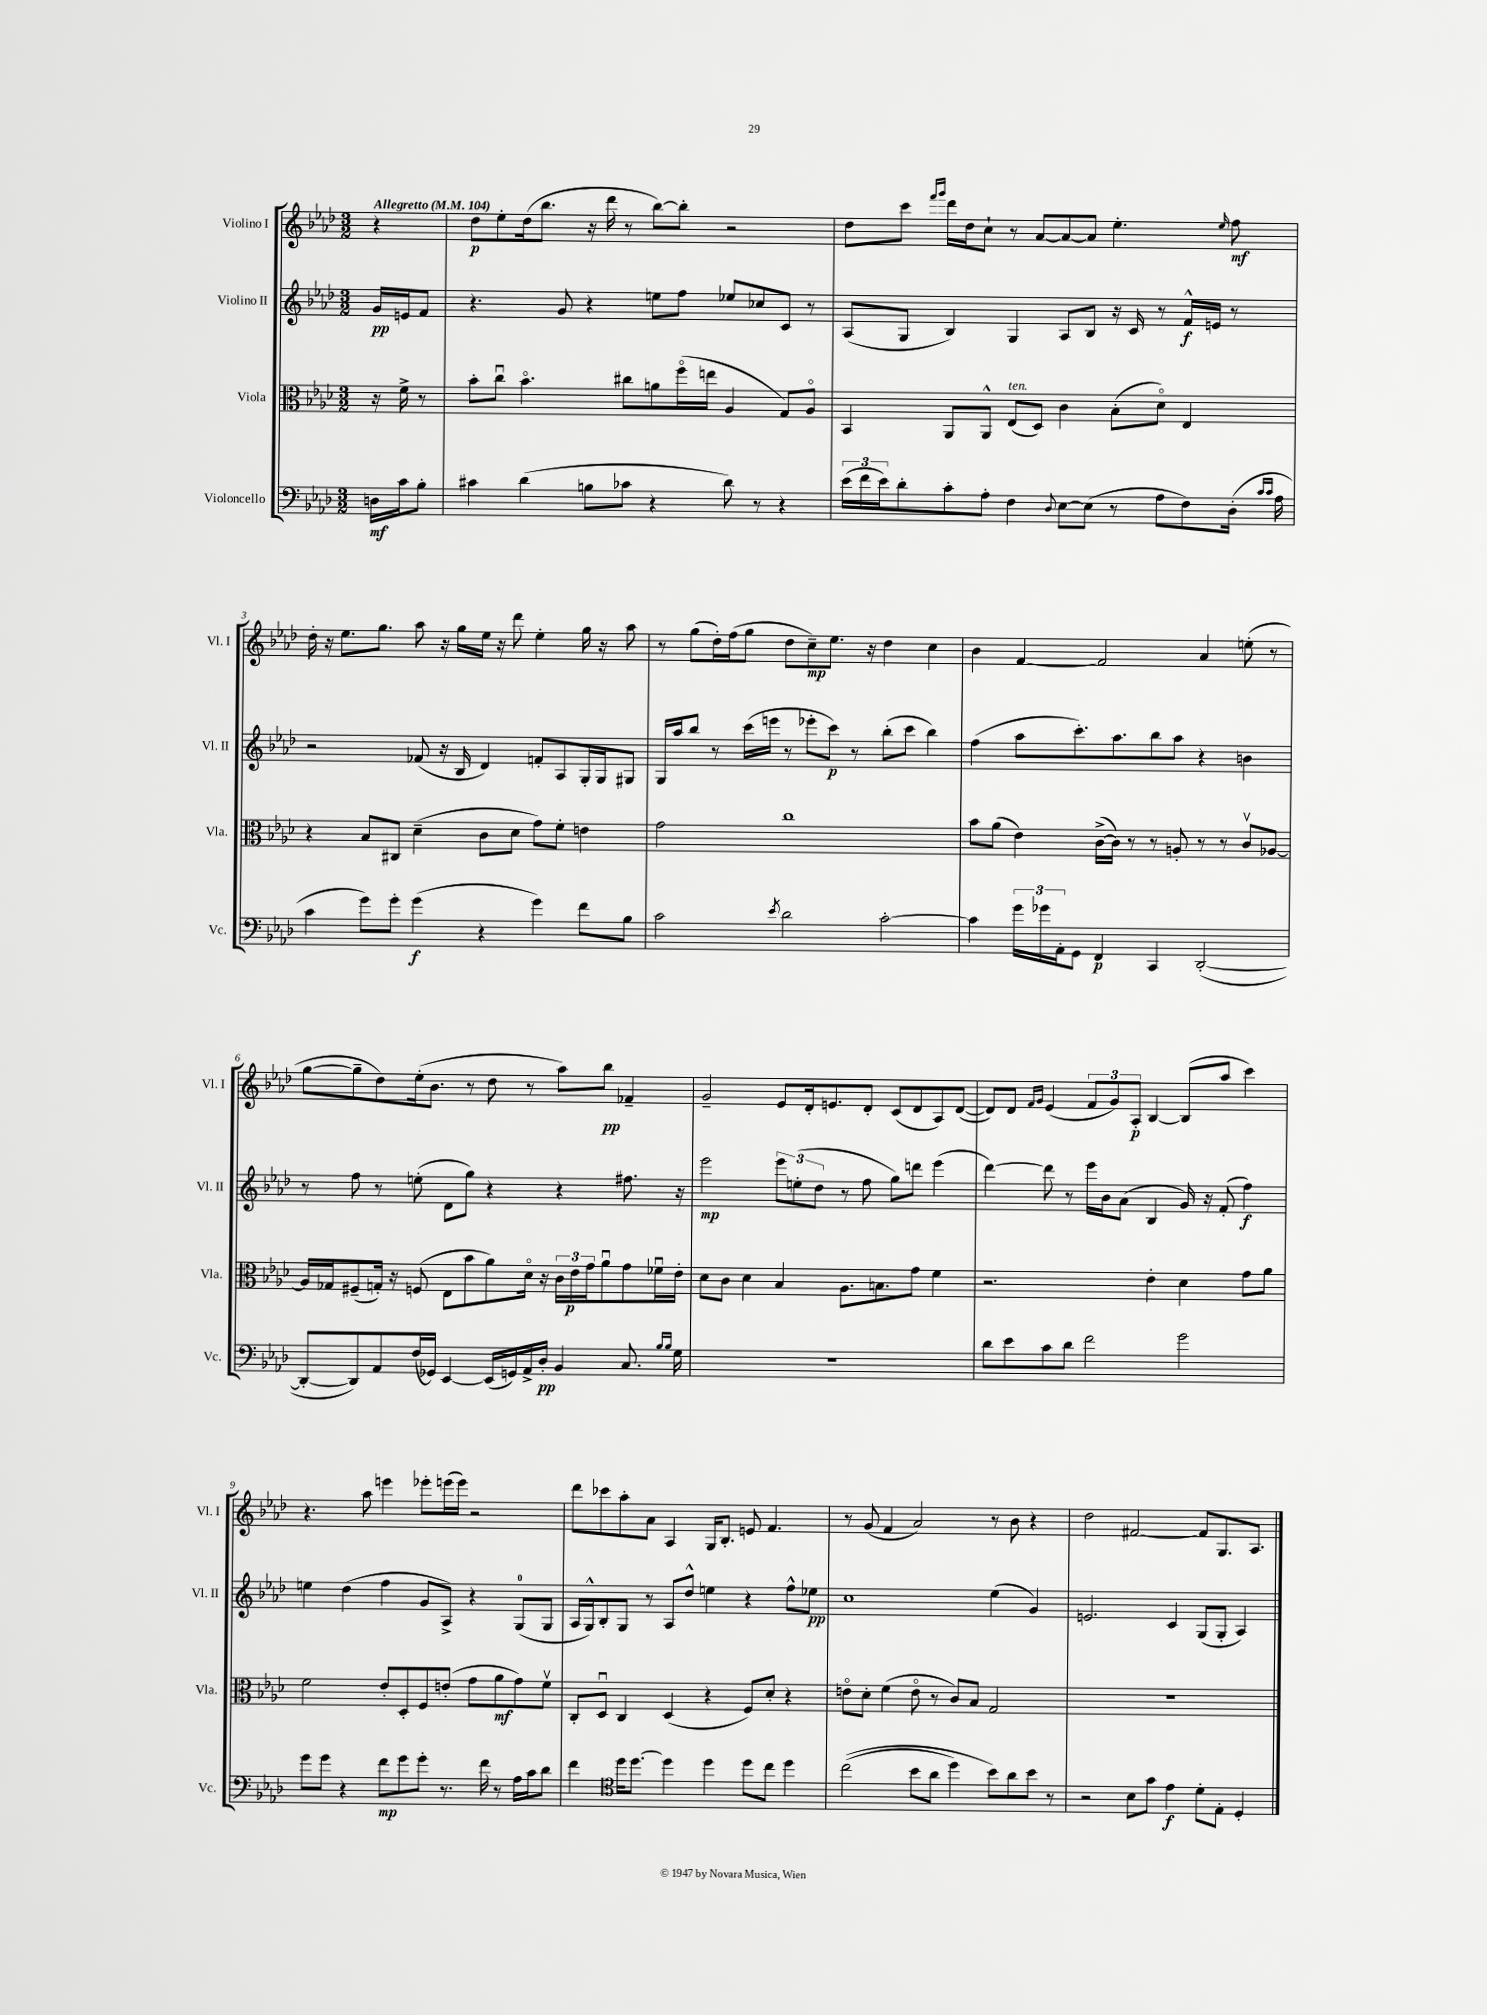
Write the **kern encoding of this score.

**kern	**kern	**kern	**kern
*staff4	*staff3	*staff2	*staff1
*clefF4	*clefC3	*clefG2	*clefG2
*k[b-e-a-d-]	*k[b-e-a-d-]	*k[b-e-a-d-]	*k[b-e-a-d-]
*M3/2	*M3/2	*M3/2	*M3/2
*MM104	*MM104	*MM104	*MM104
16D	16r	16g	4r
16c	16f^	16e	.
8B-'	8r	8f	.
=	=	=	=
4c#	8b-'	4.r	8dd-
.	8ccu	.	8ee-'
(4d-	4.b-o	.	(16dd-
.	.	.	8.bb-
.	.	8g	.
8B	.	4r	16r
.	.	.	16ddd-
8c-	8cc#	.	8r
4r	8a	8ee	[8bb-)
.	(16ffo	8ff	8bb-']
.	16ee	.	.
8d-)	4A-	8ee-	2r
8r	.	8cc-	.
4r	8G)	8c	.
.	8A-o	8r	.
=	=	=	=
(24e-	4BB-	(8A-	8dd-
24f	.	.	.
24e-)	.	.	.
8d-'	.	8G	8ccc
.	.	.	16qqfff
.	.	.	16qqggg
8c'	8AA-	4B-)	16ddd-
.	.	.	16dd-
8A-'	8AA-^^	.	8cc`
4F	(8E-	4G	8r
.	8D-)	.	[8a-
8qqD-	.	.	.
[8E-	4c	8A-	8a-_
(8E-]	.	8B-	8a-]
8r	(8B-'	16r	4.ee-'
.	.	16c	.
8A-	8d-o)	8r	.
8F)	4E-	16f^^	.
.	.	16e	.
.	.	.	16qqee-
(16D-'	.	8r	8ff
16qqc	.	.	.
16qqc	.	.	.
16A-	.	.	.
=	=	=	=
4c	4r	2r	16dd-'
.	.	.	16r
.	.	.	8.ee-
8g)	8B-	.	.
.	.	.	8.gg
8g'	8C#	.	.
(4g	(4d-~	(8f-	8aa-
.	.	16r	16r
.	.	16B-	16gg
4r	8c	4d-)	16ee-
.	.	.	16r
.	8d-	.	8ddd-
4g)	8g)	8f'	4ee-'
.	8f'	8A-	.
8f	4e	16G'	16gg
.	.	16G	16r
8B-	.	8G#	8aa-
=	=	=	=
2c	2g	16G	8r
.	.	16aa-	.
.	.	8bb-	(8gg
.	.	8r	16dd-')
.	.	.	(16ff
.	.	(16ccc	8gg
.	.	16eee	.
8qe-	.	.	.
2d-	1cc	8r	8dd-
.	.	8eee-'	8cc~)
.	.	8ccc)	8.ee-
.	.	8r	.
.	.	.	16r
[2c'	.	(8bb-'	4dd-
.	.	8ccc	.
.	.	4bb-)	4cc
=	=	=	=
4c]	8b-	(4ff	4b-
.	(8a-	.	.
24g	4e-)	8aa-	[4f
24g-	.	.	.
24AA-'	.	.	.
8GG	.	8.ccc')	.
4FF	([16c^	.	2f]
.	16c])	8.aa-	.
.	8r	.	.
4CC	8r	8bb-	.
.	8A'	8aa-	.
([2DD-'	8r	4r	4a-
.	8r	.	.
.	8cv	4b	(8ee'
.	[8A-	.	8r
=	=	=	=
8DD-'_	16A-]	8r	[8gg
.	16G-	.	.
8DD-])	(8F#~	8ff	8gg~]
8AA-	16G')	8r	8dd-)
.	16r	.	.
(16F	(8F	(8ee'	(16ee-'
16GG-)	.	.	8.b-
[4EE-	8E-	8d-	.
.	8b-	8gg)	8r
(16EE-]	8a-)	4r	8dd-
16GG)	.	.	.
16AA-^	16d-o	.	8r
16D-'	16r	.	.
4BB-	24c	4r	8aa-)
.	24e-	.	.
.	24g	.	.
.	8a-u	.	8bb-
8.C	8g	8.ff#	4f-~
.	16f-u	.	.
16qqB-	.	.	.
16qqB-	.	.	.
16G	16e-'	16r	.
=	=	=	=
1.r	8d-	2eee-	2g~
.	8c	.	.
.	4d-	.	.
.	4B-	12eee-	8e-
.	.	(12ee'	.
.	.	.	16d-'
.	.	12dd-	.
.	.	.	8.e
.	8.A-	8r	.
.	.	8ff	8d-'
.	8.B	.	.
.	.	8gg)	(8c
.	8g	8ddd	8d-
.	4f	(4eee-	8A-)
.	.	.	([8d-
=	=	=	=
8d-	2.r	[4ddd-)	8d-])
8e-	.	.	8d-
.	.	.	16qqf
.	.	.	16qqg
8c	.	8ddd-]	(4e-
8d-	.	8r	.
2f	.	16eee-	12f
.	.	16b-	.
.	.	.	12g)
.	.	(8a-	.
.	.	.	12A-'
.	4e-'	4B-	[4B-
2g	4d-	16g)	(8B-]
.	.	16r	.
.	.	(8f'	8aa-
.	8g	4ff)	4ccc)
.	8a-	.	.
=	=	=	=
8g	2f	4ee	4.r
8g	.	.	.
4r	.	(4dd-	.
.	.	.	8aa-
8f	8e-'	4ff	4eee
8g	8D-'	.	.
8g'	8F	8g	8eee-'
8.r	(8e'	8A-^)	(16eee
.	.	.	16eee)
.	8g	4r	2r
16f	.	.	.
8r	8a-	.	.
16A-	8g)	(8G	.
16c	.	.	.
8d-	8fv	8G	.
=	=	=	=
4f	8C'	16A-	8ddd-
.	.	16G^^)	.
.	8D-u	8B-'	8ccc-
*clefC4	*	*	*
16dd-	4C	8G	8aa-'
[8.dd-	.	.	.
.	.	8r	8a-
4dd-]	(4D-	8A-	4A-
.	.	8dd-^^	.
4dd-	4r	4ee	16G
.	.	.	8.B-'
8dd-	8F)	4r	8e
8cc	8d-'	.	4.f
4dd-	4r	8ff^^	.
.	.	8ee-	.
=	=	=	=
&((2cc	8eo	1cc	8r
.	8d-'	.	(8g
.	(4f	.	4f
8b-	8eo	.	2a-)
8a-	8r	.	.
4dd-)	8c)	.	.
.	8B-	.	.
8b-&)	2G	(4ee-	8r
8a-	.	.	8b-
8b-	.	4g)	4r
8r	.	.	.
=	=	=	=
2r	1.r	2.e	2dd-
8B-	.	.	[2f#
8g	.	.	.
4e-	.	4c	.
8d-'	.	(8G	8f#]
8E-'	.	8G'	8.G
4D-'	.	4A-)	.
.	.	.	8.A-
==	==	==	==
*-	*-	*-	*-
